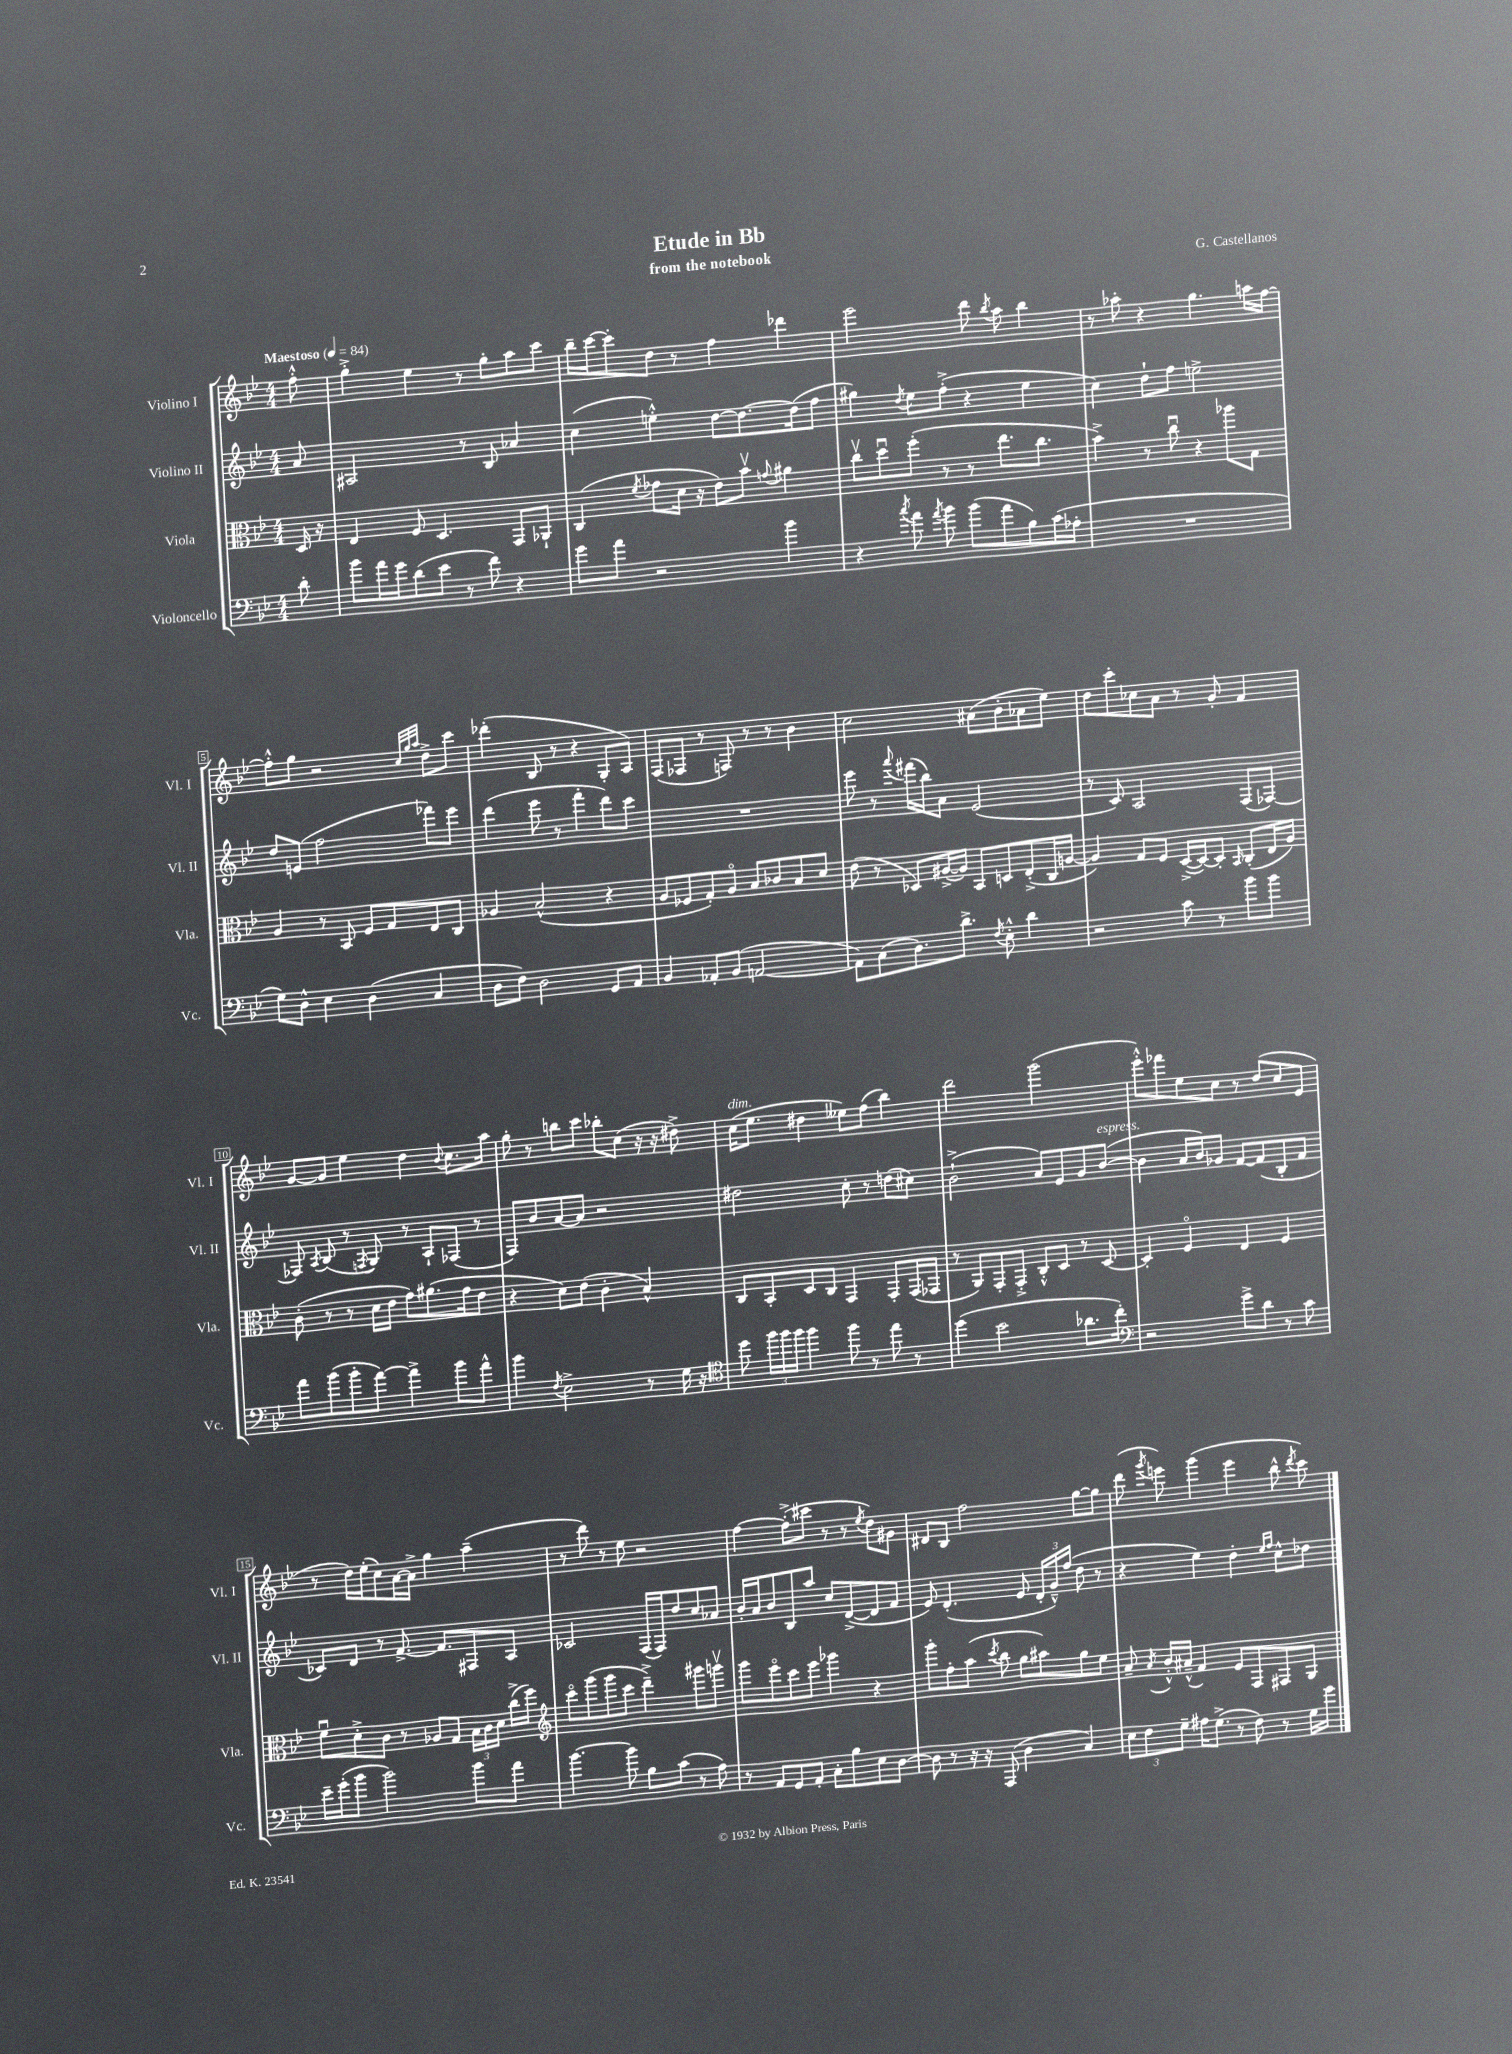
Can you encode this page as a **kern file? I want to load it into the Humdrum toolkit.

**kern	**kern	**kern	**kern
*part4	*part3	*part2	*part1
*staff4	*staff3	*staff2	*staff1
*I"Violoncello	*I"Viola	*I"Violino II	*I"Violino I
*I'Vc.	*I'Vla.	*I'Vl. II	*I'Vl. I
*clefF4	*clefC3	*clefG2	*clefG2
*k[b-e-]	*k[b-e-]	*k[b-e-]	*k[b-e-]
*M4/4	*M4/4	*M4/4	*M4/4
*MM84	*MM84	*MM84	*MM84
=	=	=	=
!	!	!	!LO:TX:a:B:t=Maestoso
8d'\	16D/	8a/	8ff'^^\
.	16r	.	.
=1	=1	=1	=1
8b-\L	4E-/	2A#X/	4gg'^\
16a\L	.	.	.
16g\J	.	.	.
(8d\	8F/	.	4ee-\
8e-\J	4.D/	.	.
8r	.	8r	8r
8f\)	.	8B-/	8gg'\L
4r	8GG/L	4a-X/	8aa\
.	8AA-X`/J	.	8ccc\J
=2	=2	=2	=2
8g\L	(4C/	(4cc\	16bb-~\LL
.	.	.	[16ccc\J
8a\J	.	.	8ccc'\]
.	8qf/	.	.
2r	8g-X\L	4een'^^\)	8dd\J
.	16d\Jk	.	8r
.	16r	.	.
.	8e-\L)	[8dd\L	4ff\
.	8b-v\J	8.dd\_	.
.	8qqgn/	.	.
4b-\	4a#X\	.	4ddd-X\
.	.	(16dd\k]	.
.	.	8ff\J	.
=3	=3	=3	=3
4r	8ccv\L	4gg#X\)	2eee-\
.	8ddu\	.	.
8qcc/	.	8qdd/	.
8a\	(8ff'\J	8ee-\L	.
8qa/	.	.	.
8b-\	8r	(8ff'^\J	.
(8b-\L	8r	4r	8ddd\
.	.	.	8qbb-/
8a\	8.ee-\L	.	8aa\
8B-\)	.	4ee-\	4bb-\
.	8.cc\J	.	.
(16c\L	.	.	.
16A-X'\JJ	.	.	.
=4	=4	=4	=4
1r	4b-^\)	4cc\)	8r
.	.	.	8aa-X'\
.	8r	8dd`\L	4r
.	8ccu\	8ff\J	.
.	4r	2een^\	4.gg\
.	8aa-X\L	.	.
.	8G\J	.	16aan\LL
.	.	.	[16ff\JJ
!!LO:LB:g=z
=5	=5	=5	=5
8G\L)	4A/	8dd/L	8ff'^^\L]
8D^^\J	.	(8en/J	8gg\J
4E-\	8r	2ff\	2r
.	8BB-/	.	.
(4D\	8F/L	.	.
.	8G/	.	.
.	.	.	32qqcc/LLL
.	.	.	32qqgg/
.	.	.	32qqaa/JJJ
4C/	8E-/	8fff-X\L)	8dd^\L
.	8C/J	8eee-\J	8ccc\J
=6	=6	=6	=6
8D\L	4A-X/	(4ddd\	(4ddd-X'\
8F\J)	.	.	.
2D\	(2B-^^/	8eee-\	8B-/
.	.	8r	8r
.	.	4fff'\	4r
8GG/L	4r	8ddd\L)	8G'/L
8AA/J	.	8ccc\J	8A/J)
=7	=7	=7	=7
4BB-/	8A/L	1r	(8F/L
.	8F-X/	.	8F-X/J
8AA-X'/L	8G'/)	.	8r
(8BB-/J	8A/J	.	8Fn/)
[2AAn/	8B-/L	.	8r
.	8c-X/	.	8r
.	8B-/	.	4b-\
.	8d/J	.	.
=8	=8	=8	=8
8AA\L])	(8e-\	8eee-\	2cc\
(8C\	8r	8r	.
.	.	8qqaaa/	.
8.D\)	8D-X/L)	(16fff#X\LL	.
.	.	16bb-\J)	.
.	([16A#X^/L	8a\J	.
8.d^\J	16A#/JJ])	.	.
.	8BB-/L	(2e-/	(8a#X\L
8qF/	.	.	.
8E-'^^\	8Dn/	.	8b-'\
4d\	(8E-'^/	.	8a-X\
.	16C/L	.	8ee-\J)
.	[16An/JJ	.	.
=9	=9	=9	=9
2r	4A/])	8r	8dd\L
.	.	8c/)	8ccc'\
.	8G/L	2A/	8cc-X\
.	8F/J	.	8a\J
8c\	([16D^/LL	.	8r
.	16D/J_)	.	.
8r	8D'/J]	.	8g'/
.	16qqBB-/	.	.
8b-\L	(8C'/L	(8F/L	4f/
8b-\J	16E-/L	[8F-X/J)	.
.	16A/JJ)	.	.
!!LO:LB:g=z
=10	=10	=10	=10
8a\L	(8c'\	8F-X/]	[8g/L
.	.	8qA/	.
(8b-\	8r	(8B-/	8g/J]
8b-'\	8r	8r	4ee-\
.	.	8qFn/	.
[8a\J)	16d\LL	8G/)	.
.	16e-\JJ	.	.
4a^\]	8g\L)	8r	4dd\
.	(8.a#X\	8A`/L	.
.	.	.	8qqb-/
8b-\L	.	(8F-X/J	8.cc\L
.	16g\k	.	.
8a^^\J	8e-\J	8r	.
.	.	.	16aa\Jk
=11	=11	=11	=11
4b-\	4r	8F/L)	8gg'\
.	.	8b-/	8r
8qF/	.	.	.
2E-^\	8d\L)	[8a/	8bbn\L
.	(8e-\J	8a/J]	8ccc\J
.	4c'\	2r	8bb-X'\L
.	.	.	(8cc\J
8r	4B-^^/)	.	16r
.	.	.	16r
16G\	.	.	8dd#X^\)
16r	.	.	.
=12	=12	=12	=12
*clefC4	*	*	*
!	!	!	!LO:TX:a:i:t=dim.
8dd\	8C/L	2dd#X\	(16cc\KL
.	.	.	8.ee-\J
24ff\LL	8BB-'/	.	.
24ff\	.	.	.
24ff\JJ	.	.	.
4ff\	8D/	.	4dd#X\
.	8C/J	.	.
8ff\	4GG/	8cc'\	8ee--X\L)
8r	.	8r	(8ff\J
8ee-\	8GG'/L	(8ddn\L	4bb-\)
8r	(16GG/L	8cc#X\J)	.
.	16GG-X/JJ	.	.
=13	=13	=13	=13
(4dd\	8r	(2b-`^\	2ddd\
.	8AA/L)	.	.
2b-\	8GG'/	.	.
.	8GG'^/J	.	.
.	8C'^^/L	8a/L)	(2ggg\
.	8D/J	8e-/	.
8.a-X\L	8r	8g/	.
!	!	!LO:TX:a:i:t=espress.	!
.	[8D/	([8b-/J	.
16cc'\Jk)	.	.	.
=14	=14	=14	=14
*clefF4	*	*	*
2r	4D'/]	4b-\]	8eee-'^^\L)
.	.	.	8fff-X\
.	4F/	16a/LL	8ee-\
.	.	16b-/J)	.
.	.	8g-X/J	8cc\J
8g^\L	4E-/	[8f/L	8r
8d\J	.	(8f/]	(8dd/L
8r	4F/	8B-'/	8cc/
8c\	.	8f/J	8e-/J
!!LO:LB:g=z
=15	=15	=15	=15
16e-~\LL	8fu\L	8c-X/L)	8r
(16g'\J	.	.	.
8b-\J	8d'^\	8d/J	16dd\LL)
.	.	.	(16ee-'\J
2b-\)	8c\J	8r	8cc\)
.	8r	[8.f^/	[16a\L
.	.	.	16a^\JJ]
.	8A-X/L	.	4gg\
.	.	8.f/L]	.
.	8G/J	.	.
8b-\L	24B-\LL	8F#X/	(4aa~\
.	24c\	.	.
.	24d\JJ	.	.
8a\J	(16cc^\LL	8A/J	.
.	16ff\JJ)	.	.
=16	=16	=16	=16
*	*clefG2	*	*
[4.b-\	8ccc\L	2c-X/	8r
.	(8ggg\	.	8ddd\)
.	8ggg\	.	8r
8b-\]	8ccc\J	.	8ee-\
8B-\L	4ddd~^\)	(16F/LL	2r
.	.	16F/J)	.
(8c\J	.	8dd/	.
8r	8ggg#X\L	8cc/	.
8A\)	8gggnv\J	8a-X/J	.
=17	=17	=17	=17
8r	8ggg\L	16b-'/LL	[4ff\
.	.	16a/J	.
8AA/L	8eee-\	8b-/	.
8GG/	8ccc\	8B-/	(8ff'^\L]
8AA'/J	8eee-\J	8aa/J	8ccc#X\J
8C'\L	4ggg-X\	8cc/L	8r
8B-\	.	([8d^/	8r
.	.	.	8qee-/
8E-\	4r	8d/]	8dd\L)
[8D\J	.	8f/J	8g#X\J
=18	=18	=18	=18
8D\]	8ggg'\L	8e-/)	8d#X/L
8r	8ff'\	(4.d'/	8B-/J
16r	(8aa\J	.	2ff\
16r	.	.	.
.	8qccc/	.	.
(8AAA/	8bb-\	.	.
4D\	8gg\L	8e-/	.
.	8aa#X\)	24d'/LL	.
.	.	24g~^^/)	.
.	.	(24ff/JJ	.
4C/)	8gg\	8dd\	[8gg\L
.	8ee-\J	8r	8gg\J]
=19	=19	=19	=19
12E-\L	8a~/	4r	(8ddd\
12F\	.	.	.
.	8qa/	.	8qggg/
.	16b-'^^/LL	.	8eeen\)
12G~\J	.	.	.
.	(16a#X~^^/JJ	.	.
16A#X\KL	4f/)	4ee-\)	(4ggg\
(8.G^\J	.	.	.
8r	8e-/L	4dd'\	4eee\
8F\)	8F/	.	.
.	.	16qqee-/LL	.
.	.	16qqff/JJ	.
8r	8F#X/	8cc^^\L	8bb-^^\
.	.	.	8qddd/
16G\LL	8G/J	8dd-X\J	8ccc\)
16g\JJ	.	.	.
==	==	==	==
*-	*-	*-	*-
